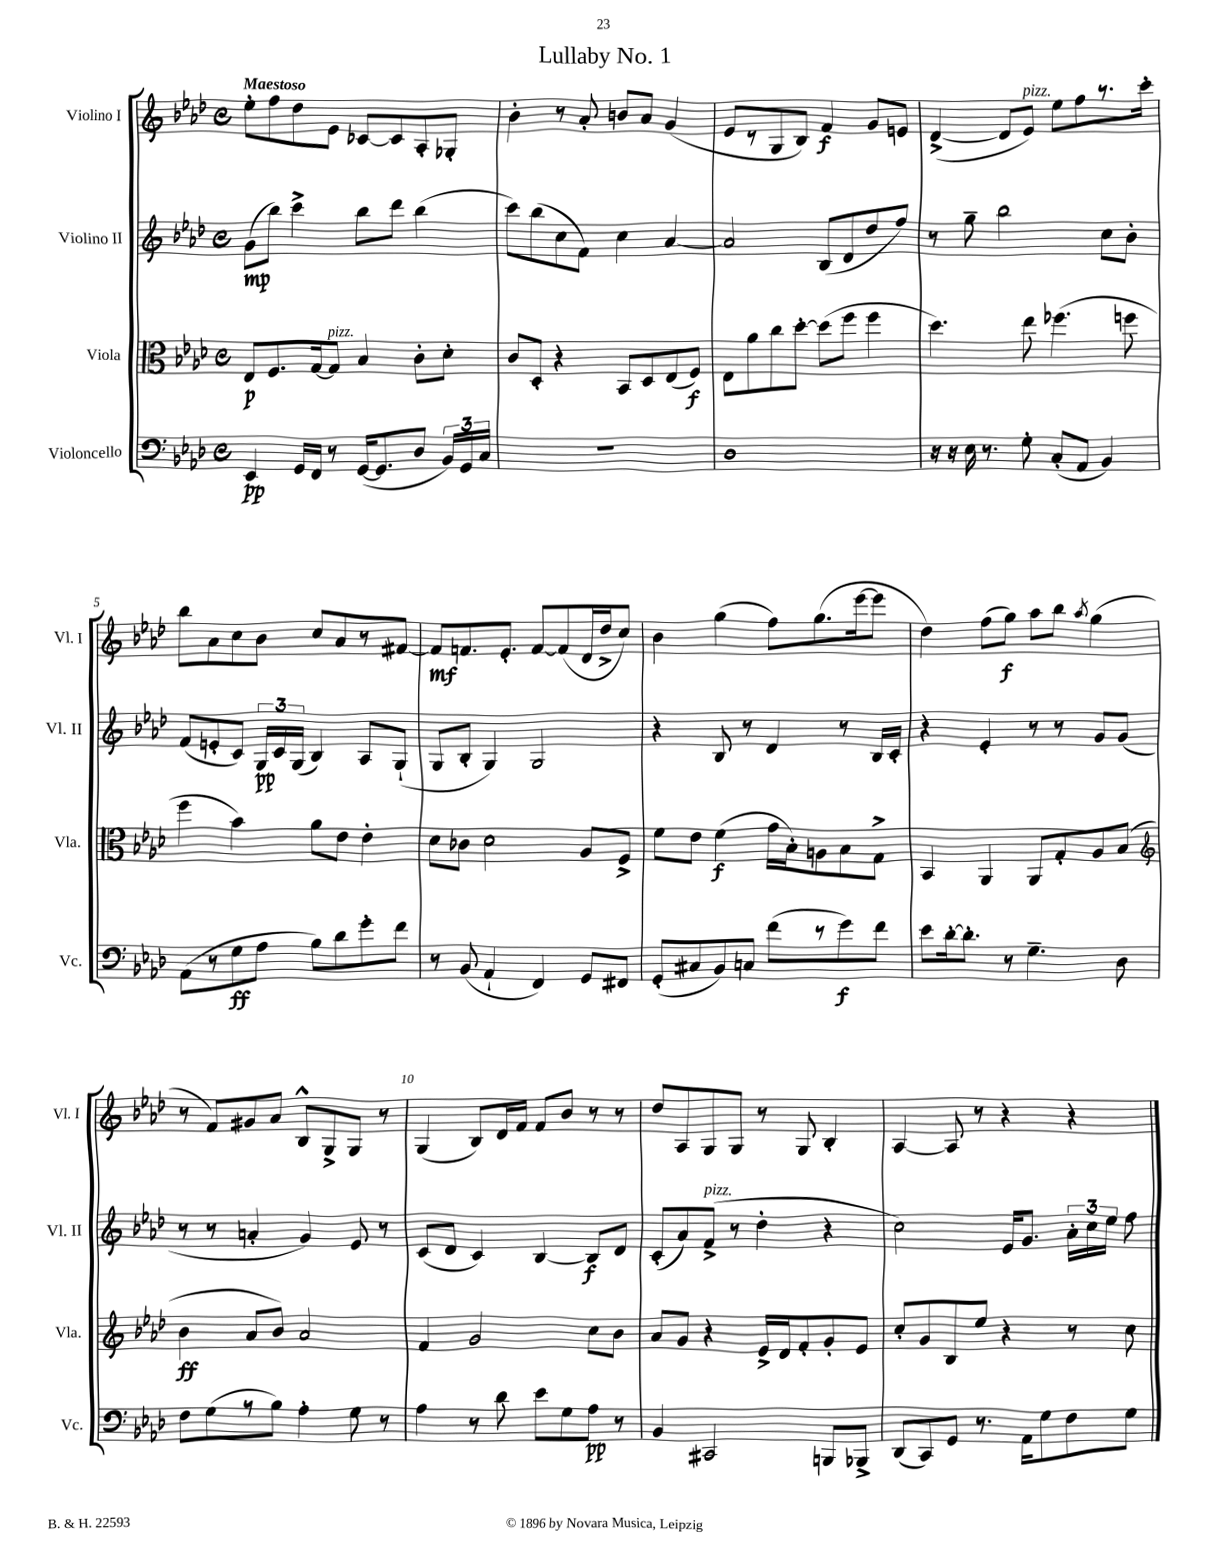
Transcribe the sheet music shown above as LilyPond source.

\header { title = "Lullaby No. 1" }
<<
\new StaffGroup <<
\new Staff = "s0" \with { instrumentName = "Violino I" shortInstrumentName = "Vl. I" } {
    \clef treble \key aes \major \defaultTimeSignature \time 4/4 \tempo "Maestoso"
    \autoBeamOff ees''8[-. f''8 des''8 ees'8] ces'8[~ ces'8 aes8-. ges8]-. |
    bes'4-. r8 aes'8-. b'8[ aes'8] g'4( |
    ees'8[ r8 g8 bes8]) f'4\f g'8[ e'8] |
    des'4~->( des'8[ ees'8]^\markup { \italic "pizz." }) ees''8[ f''8 r8. c'''16]-. |
    bes''8[ aes'8 c''8 bes'8] c''8[ aes'8 r8 fis'8]~ |
    fis'8[\mf f'8. ees'8.]-. f'8[~ f'8( des'16 des''16-> c''8]) |
    bes'4 g''4( f''8[) g''8.( ees'''16~ ees'''8] |
    des''4) f''8[( g''8]\f) aes''8[ bes''8] \acciaccatura { aes''8 } g''4( |
    r8 f'8[) gis'8 aes'8] bes8[-^ g8-> g8] r8 |
    g4( bes8[) des'16 f'16] f'8[ bes'8] r8 r8 |
    des''8[ aes8 g8 g8] r8 g8 bes4-. |
    aes4~ aes8 r8 r4 r4 \bar "|." |
}
\new Staff = "s1" \with { instrumentName = "Violino II" shortInstrumentName = "Vl. II" } {
    \clef treble \key aes \major \defaultTimeSignature \time 4/4
    \autoBeamOff g'8[\mp( bes''8]) c'''4-> bes''8[ des'''8] bes''4( |
    c'''8[) bes''8( c''8 f'8]) c''4 aes'4~ |
    aes'2 bes8[( des'8 des''8 f''8]) |
    r8 g''8-- bes''2 c''8[ bes'8]-. |
    f'8[( e'8-. c'8]) \tuplet 3/2 { g16[\pp c'16 g16]( } bes4) aes8[ g8]-!( |
    g8[ bes8]-. g4) g2 |
    r4 bes8 r8 des'4 r8 bes16[ c'16]-. |
    r4 ees'4-. r8 r8 g'8[ g'8]( |
    r8 r8 a'4-. g'4) ees'8 r8 |
    c'8[( des'8] c'4) bes4~ bes8[\f des'8] |
    c'8[-.( aes'8) f'8]->^\markup { \italic "pizz." }( r8 des''4-. r4 |
    c''2) ees'16[ g'8.] \tuplet 3/2 { aes'16[-. c''16 ees''16] } f''8 \bar "|." |
}
\new Staff = "s2" \with { instrumentName = "Viola" shortInstrumentName = "Vla." } {
    \clef alto \key aes \major \defaultTimeSignature \time 4/4
    \autoBeamOff ees8[\p f8. g16~ g8]^\markup { \italic "pizz." } bes4 c'8[-. des'8]-. |
    c'8[ des8]-. r4 bes,8[ des8 ees8( f8]\f) |
    ees8[ aes'8 c''8 des''8]~-. des''8[( f''8] f''4 |
    des''4.) ees''8 fes''4.( f''8 |
    f''4 bes'4) aes'8[ ees'8] ees'4-. |
    des'8[ ces'8] des'2 aes8[ f8]-> |
    f'8[ ees'8] f'4\f( g'16[ bes16-.) a8 bes8 g8]-> |
    bes,4 aes,4 aes,8[ g8-. aes8 bes8]( |
    \clef treble bes'4\ff aes'8[ bes'8]) aes'2 |
    f'4 g'2 c''8[ bes'8] |
    aes'8[ g'8] r4 ees'16[-> des'16 f'8-. g'8-. ees'8] |
    c''8[-. g'8 bes8 ees''8] r4 r8 c''8 \bar "|." |
}
\new Staff = "s3" \with { instrumentName = "Violoncello" shortInstrumentName = "Vc." } {
    \clef bass \key aes \major \defaultTimeSignature \time 4/4
    \autoBeamOff ees,4\pp g,16[ f,16] r8 g,16[~( g,8. des8] \tuplet 3/2 { bes,16[) g,16 c16] } |
    R1 |
    des1 |
    r16 r16 ees16 r8. g8-. c8[-.( aes,8] bes,4) |
    aes,8[( r8 g8\ff aes8] bes8[) des'8 g'8-. f'8] |
    r8 bes,8( aes,4-! f,4) g,8[ fis,8] |
    g,8[-.( cis8 bes,8) c8] f'8[( r8 g'8\f) f'8] |
    ees'8[ des'16~-. des'8.]-. r8 g4.-- des8 |
    f8[ g8( r8 bes8]) aes4-. g8 r8 |
    aes4 r8 des'8 ees'8[ g8 aes8]\pp r8 |
    bes,4 cis,2 b,,8[ bes,,8]-> |
    des,8[( c,8) g,8] r8. aes,16[ g8 f8 g8] \bar "|." |
}
>>
>>
\layout { \context { \Score \override BarNumber.break-visibility = ##(#f #t #t) barNumberVisibility = #(every-nth-bar-number-visible 5) } }
